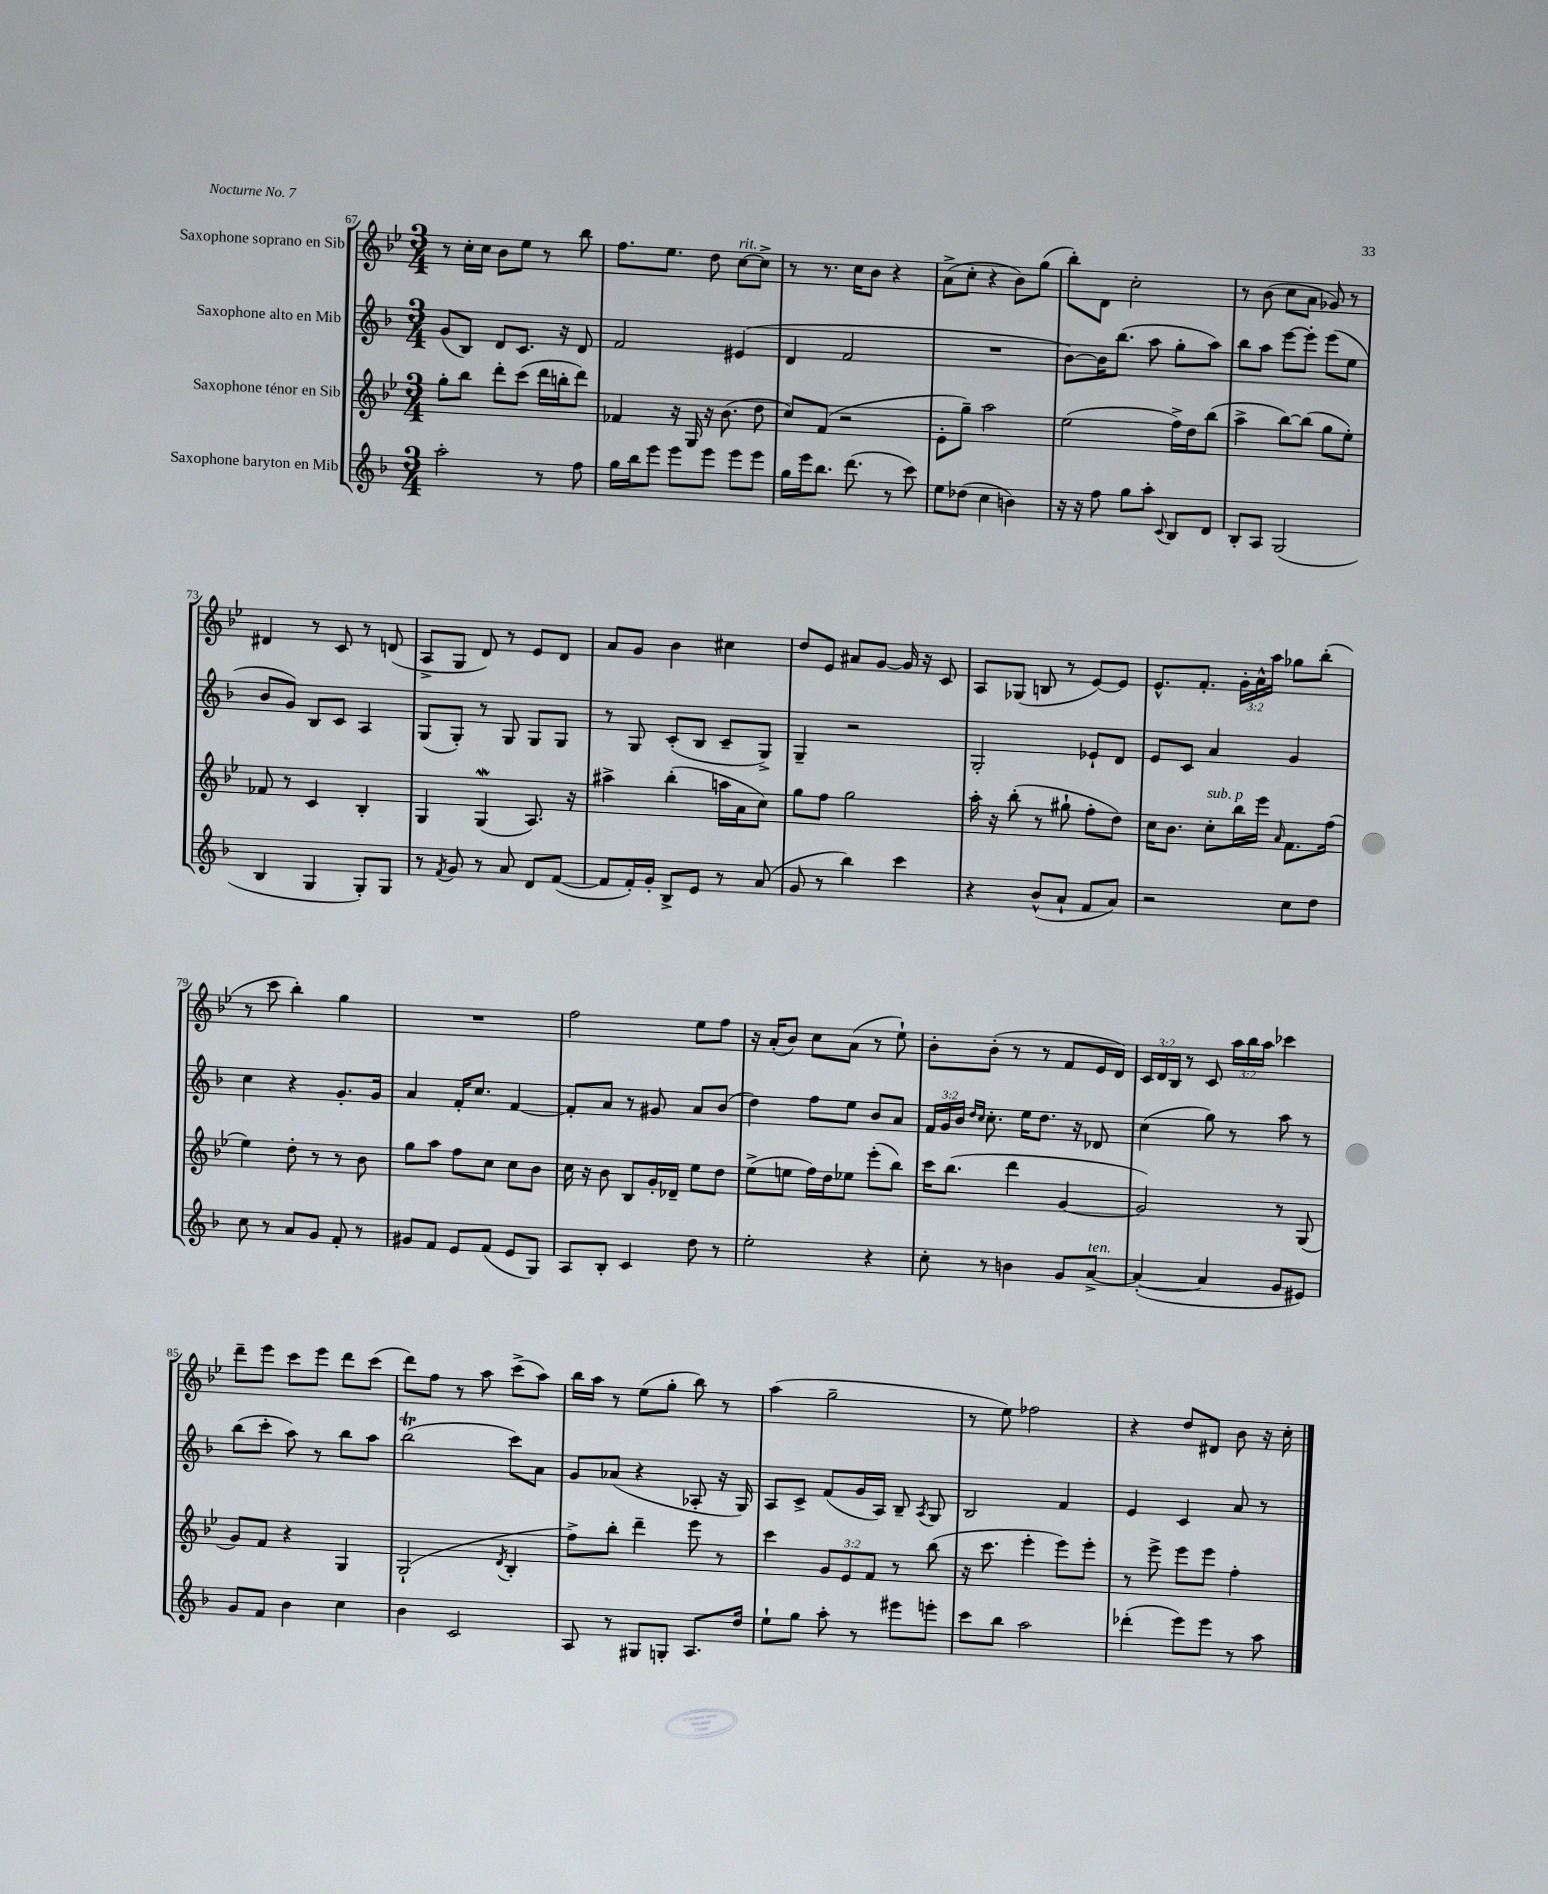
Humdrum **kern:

**kern	**kern	**kern	**kern
*part4	*part3	*part2	*part1
*staff4	*staff3	*staff2	*staff1
*I"Saxophone baryton en Mib	*I"Saxophone ténor en Sib	*I"Saxophone alto en Mib	*I"Saxophone soprano en Sib
*clefG2	*clefG2	*clefG2	*clefG2
*k[b-]	*k[b-e-]	*k[b-]	*k[b-e-]
*M3/4	*M3/4	*M3/4	*M3/4
=67	=67	=67	=67
2aa'\	8gg'\L	(8g/L	8r
.	8bb-\J	8B-/J)	16cc'\LL
.	.	.	16cc\JJ
.	8ddd'\L	8d/L	8b-\L
.	(8ccc\J	8.c/J	8ee-\J
8r	16ddd\LL	.	8r
.	16bbn'\J	16r	.
8ff\	8ddd\J)	8d/	8bb-\
=68	=68	=68	=68
16gg\LL	4f-X/	2f/	8.ff\L
16bb-\J	.	.	.
8eee\J	.	.	.
.	.	.	8.ee-\J
8eee\L	16r	.	.
.	16G/	.	.
8eee\J	16r	.	8dd\
.	(8.b-\	.	.
!	!	!	!LO:TX:a:i:t=rit.
8eee\L	.	(4e#X/	[8cc\L
8eee\J	8dd\	.	8cc^\J]
=69	=69	=69	=69
16gg\LL	8cc/L)	4d/	8r
16eee\J	.	.	.
8.bb-\J	(8f/J	.	8.r
.	2r	2f/	.
(8.ddd\	.	.	16cc\KL
.	.	.	8b-\J
8r	.	.	4r
8ccc\)	.	.	.
=70	=70	=70	=70
8ee\L	8e-'\L	2.r	(8a^\L
(8dd-X\J	8gg~\J)	.	8cc'\J
4cc\	2aa\	.	4r
4bn\)	.	.	8b-\L)
.	.	.	(8gg\J
=71	=71	=71	=71
16r	(2ee-\	[8b-\L)	8bb-'\L)
16r	.	.	.
8ff\	.	16b-\K]	8d\J
.	.	(8.bb-\J	.
8gg\L	.	.	2cc'\
8aa'\J	.	8aa\	.
8qqc/	.	.	.
8B-/L	16ff^\LL)	8gg'\L	.
.	16dd\J	.	.
8d/J	(8bb-\J	8aa\J)	.
=72	=72	=72	=72
8B-'/L	4aa^\	8bb-\L	8r
8A/J	.	8aa\J	(8b-\
(2G/	[8bb-\L)	[8eee\L	8cc\L
.	(8bb-\J]	8eee'\J]	8a\J
.	8gg\L	(8eee\L	8g-X/)
.	8ee-'\J)	8ee\J	8r
!!LO:LB:g=z
=73	=73	=73	=73
4B-/	8f-X/	8b-/L	4d#X/
.	8r	8g/J)	.
4G/	4c/	8B-/L	8r
.	.	8c/J	8c/
8G'/L)	4B-'/	4A/	8r
8G/J	.	.	(8dn/
=74	=74	=74	=74
8r	4G/	(8G/L	8A^/L
8qf/	.	.	.
8g/	.	8G'/J)	8G/J
8r	(4GW/	8r	8d/)
8a/	.	8G/	8r
8d/L	8.A/)	8G/L	8e-/L
([8f/J	.	8G/J	8d/J
.	16r	.	.
=75	=75	=75	=75
8f/L]	4aa#X^\	8r	8a/L
16f'/L)	.	8G/	8g/J
16g'/JJ	.	.	.
8B-^/L	(4bb-'\	(8c'/L	4b-\
8e/J	.	8B-/J	.
8r	16aan\LL	8c~/L	4cc#X\
.	16a\J	.	.
(8a/	8cc\J)	8G^/J)	.
=76	=76	=76	=76
8g/	8gg\L	4G~/	8dd/L
8r	8ff\J	.	8e-/J
4bb-\)	2gg\	2r	8a#X/L
.	.	.	[8g/J
4ccc\	.	.	16g/]
.	.	.	16r
.	.	.	8c/
=77	=77	=77	=77
4r	16aa'\	2G'/	8A/L
.	16r	.	.
.	(8bb-'\	.	(8G-X/J
(8b-^^/L	8r	.	8Bn/
8a`/J	8gg#X`\	.	8r
8f/L	8ff'\L	8e-X`/L	[8e-/L)
8a/J)	8dd\J)	8d/J	8e-/J]
=78	=78	=78	=78
2r	16cc\KL	8e/L	8.e-^^/L
.	8.b-\J	.	.
.	.	8c/J	.
.	.	.	8.f'/J
!	!LO:TX:a:i:t=sub. p	!	!
.	8cc'\L	4a/	.
.	16bb-\L	.	24g'\LL
.	.	.	24a^^\
.	16eee-\JJ	.	.
.	.	.	24aa\JJ
.	16qqa/	.	.
8cc\L	8.f\L	4g/	8gg-X\L
8dd\J	.	.	(8bb-'\J
.	(16ff\Jk	.	.
!!LO:LB:g=z
=79	=79	=79	=79
8cc\	4ee-\)	4cc\	8r
8r	.	.	8ccc\
8a/L	8dd'\	4r	4bb-'\)
8g/J	8r	.	.
8f'/	8r	8.g'/L	4gg\
8r	8b-\	.	.
.	.	16g/Jk	.
=80	=80	=80	=80
8g#X/L	8gg\L	4a/	2.r
8f/J	8aa\J	.	.
8e/L	8ff\L	16f'/KL	.
.	.	8.cc/J	.
(8f/J	8cc\J	.	.
8e/L	8cc\L	[4f/	.
8G/J)	8b-\J	.	.
=81	=81	=81	=81
8A/L	16cc\	8f'/L]	2ff\
.	16r	.	.
8B-'/J	8b-\	8a/J	.
4c/	8B-/L	8r	.
.	16g'/L	8g#X/	.
.	16d-X~/JJ	.	.
8dd\	8ee-\L	8a/L	8ee-\L
8r	8dd\J	(8b-/J	8ff\J
=82	=82	=82	=82
2ee'\	(8ee-^\L	4dd\)	16r
.	.	.	(16a'/KL
.	8een\J	.	8b-/J)
.	16ff\LL)	8ff\L	8cc\L
.	16dd\J	.	.
.	8ee-X\J	8ee\J	(8a\J
4r	(8eee-'\L	8b-/L	8r
.	8bb-\J)	8a/J	8ee-`\)
=83	=83	=83	=83
8cc'\	16ccc\KL	24f/LL	8b-'\L
.	.	24g/	.
.	(8.bb-\J	.	.
.	.	24b-/JJ	.
.	.	16qqdd/LL	.
.	.	16qqcc/JJ	.
8r	.	8.cc'\	(8b-'\J
4bn\	4ddd\	.	8r
.	.	16ee\KL	.
.	.	8.dd\J	8r
8g/L	[4g/	.	8f/L
.	.	16r	.
!LO:TX:a:i:t=ten.	!	!	!
[8a^/J	.	8d-X/	16e-/L
.	.	.	16d/JJ)
=84	=84	=84	=84
(4a'/_	2g/])	(4cc\	24c/LL
.	.	.	24d/
.	.	.	24B-/JJ
.	.	.	8r
4a/]	.	8gg\)	8c/
.	.	8r	24aa\LL
.	.	.	24bb-\
.	.	.	24aa\JJ
8g/L	8r	8aa\	4ccc-X\
8e#X/J)	(8G/	8r	.
!!LO:LB:g=z
=85	=85	=85	=85
8g/L	8g/L)	(8bb-\L	8ddd~\L
8f/J	8f/J	8ccc'\J	8eee-\J
4b-\	4r	8aa\)	8ccc\L
.	.	8r	8eee-\J
4cc\	4G/	8bb-\L	8ddd\L
.	.	8aa\J	(8ccc\J
=86	=86	=86	=86
4b-\	(2G`/	(2bb-T\	8ddd\L)
.	.	.	8ff\J
2c/	.	.	8r
.	.	.	8aa\
.	8qd/	.	.
.	4B-'/	8ccc\L)	(8ccc^\L
.	.	8a\J	8aa\J)
=87	=87	=87	=87
8A/	8ff^\L)	8g/L	16bb-\LL
.	.	.	16aa\JJ
8r	8bb-'\J	(8a-X/J	8r
8G#X/L	4ddd~\	4r	(8ee-\L
8Gn'/J	.	.	8gg'\J
8.A/L	8eee-\	8A-X'/	8bb-\)
.	8r	16r	8r
16dd/Jk	.	16G/)	.
=88	=88	=88	=88
8ee`\L	4ccc\	8A/L	(4aa\
8gg\J	.	8c^/J	.
8aa'\	12g/L	(8f/L	2gg~\
.	12e-/	.	.
8r	.	16g/L	.
.	12f/J	.	.
.	.	16A/JJ)	.
8eee#X\L	8r	8B-~/	.
.	.	8qA/	.
8eeen'\J	(8bb-\	8G/	.
=89	=89	=89	=89
8ccc\L	16r	2B-/	8r
.	8.ccc\	.	.
8bb-\J	.	.	8ee-\)
2aa\	4eee-'\	.	2ff-X\
.	8eee-\L)	4f/	.
.	8eee-'\J	.	.
=90	=90	=90	=90
(4ddd-X'\	8r	4e/	4r
.	8eee-^\	.	.
8eee\L)	8eee-\L	4c/	8dd/L
8eee\J	8eee-\J	.	8d#X/J
8r	4ff'\	8a/	8b-\
8aa\	.	8r	16r
.	.	.	16cc'\
==	==	==	==
*-	*-	*-	*-
